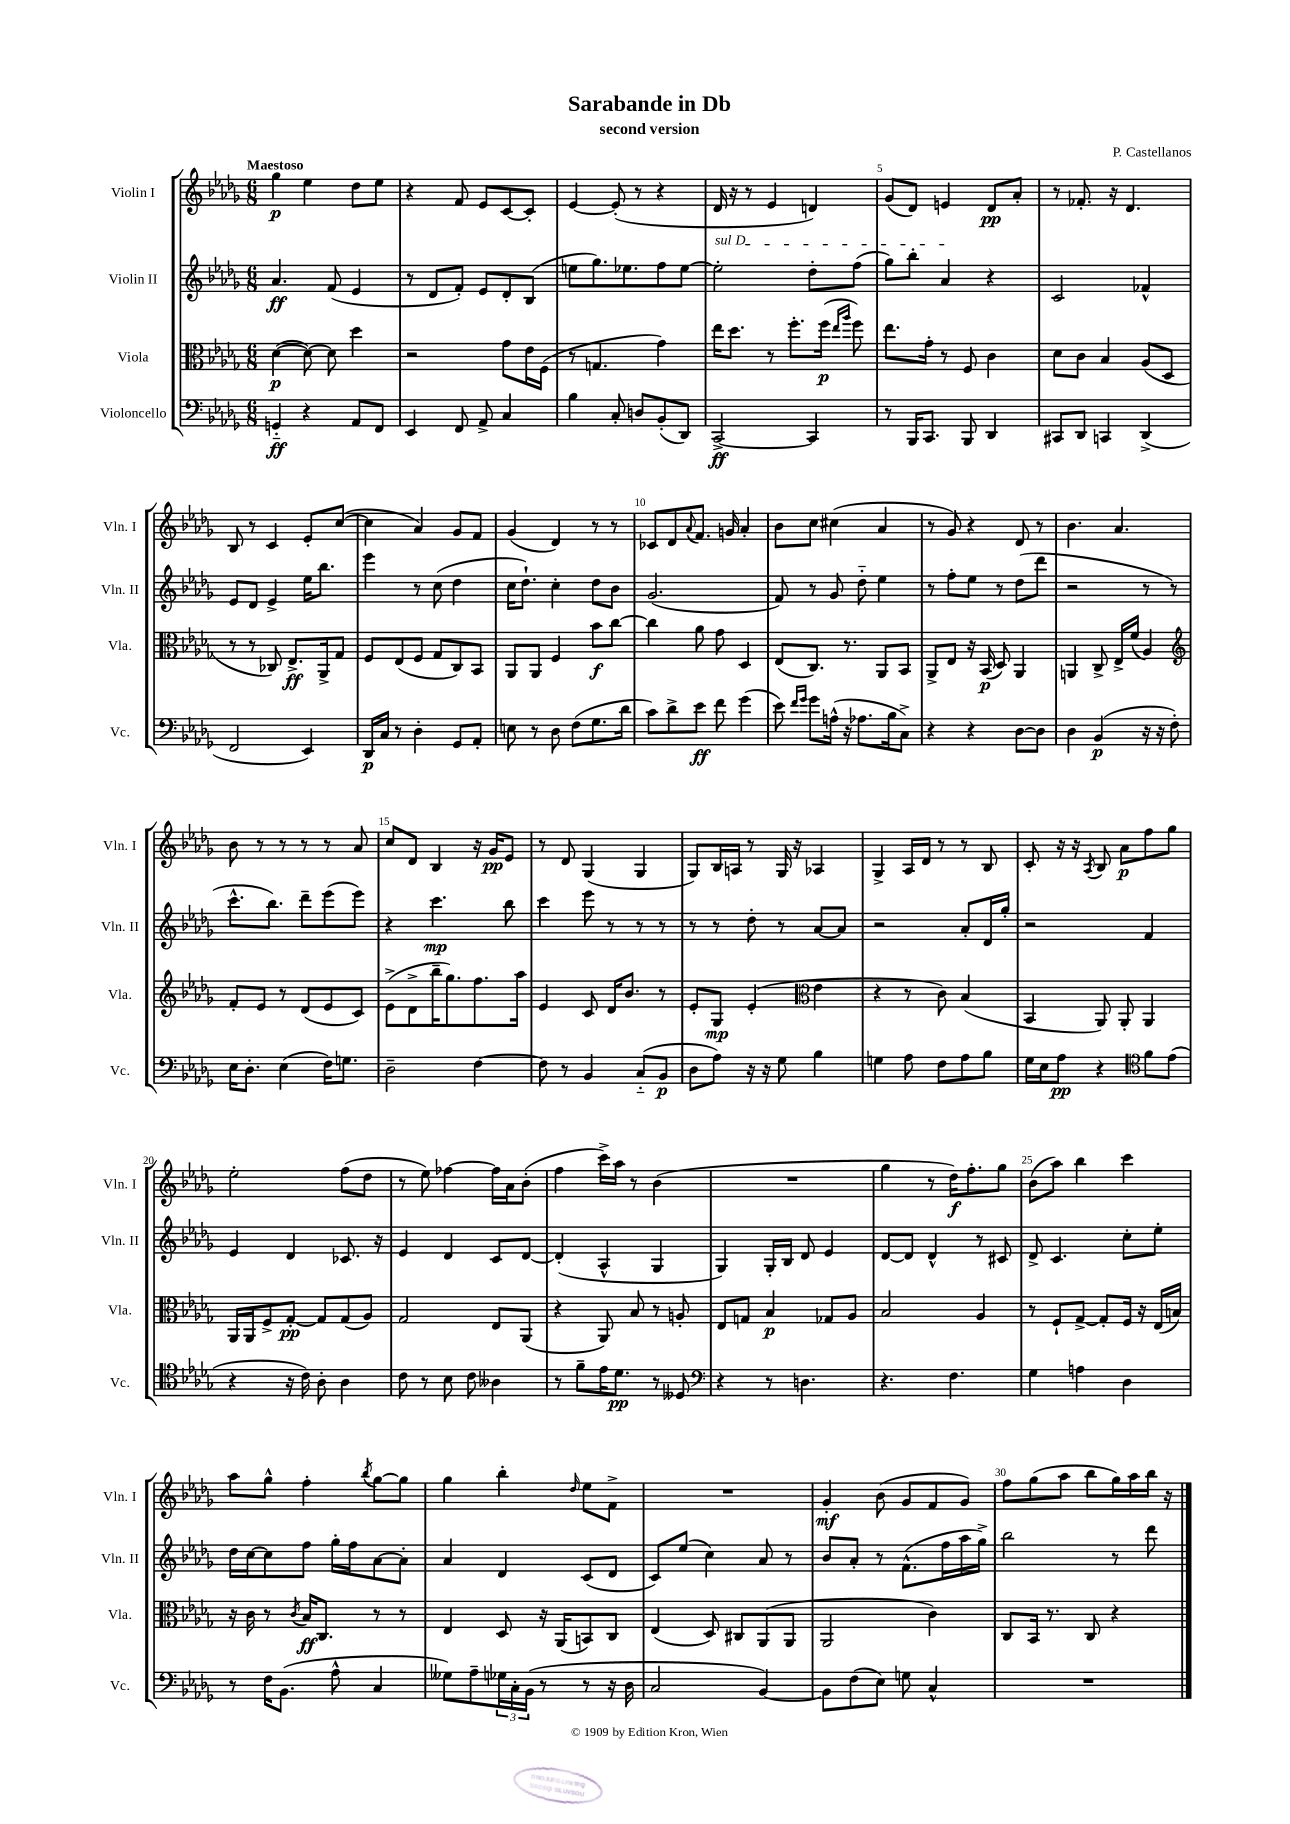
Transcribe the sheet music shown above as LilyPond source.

\header { title = "Sarabande in Db" composer = "P. Castellanos" subtitle = "second version" }
<<
\new StaffGroup <<
\new Staff = "s0" \with { instrumentName = "Violin I" shortInstrumentName = "Vln. I" } {
    \clef treble \key des \major \numericTimeSignature \time 6/8 \tempo "Maestoso"
    ges''4\p ees''4 des''8 ees''8 |
    r4 f'8 ees'8 c'8~ c'8-. |
    ees'4~ ees'8-.( r8 r4 |
    des'16 r16 r8 ees'4 d'4) |
    ges'8( des'8) e'4 des'8\pp aes'8-. |
    r8 fes'8.-. r16 des'4. |
    bes8 r8 c'4 ees'8-. c''8~( |
    c''4 aes'4) ges'8 f'8 |
    ges'4( des'4) r8 r8 |
    ces'8 des'8 \appoggiatura { aes'8 } f'8. g'16 aes'4-. |
    bes'8 c''8 cis''4( aes'4 |
    r8 ges'8) r4 des'8 r8 |
    bes'4. aes'4. |
    bes'8 r8 r8 r8 r8 aes'8 |
    c''8 des'8 bes4 r16 ges'16\pp ees'8 |
    r8 des'8 ges4( ges4 |
    ges8) bes16 a16 r8 ges16 r16 aes4 |
    ges4-> aes16 des'16 r8 r8 bes8 |
    c'8-. r16 r16 \acciaccatura { aes8 } bes8 aes'8\p f''8 ges''8 |
    ees''2-. f''8( des''8 |
    r8 ees''8) fes''4~ fes''16 aes'16 bes'8-.( |
    f''4 c'''16->) aes''16 r8 bes'4( |
    R2. |
    ges''4 r8 des''16\f) f''8.-. ges''8 |
    bes'8( aes''8) bes''4 c'''4 |
    aes''8 ges''8-^ f''4-. \acciaccatura { bes''8 } ges''8~ ges''8 |
    ges''4 bes''4-. \grace { des''16 } ees''8 f'8-> |
    R2. |
    ges'4-.\mf bes'8( ges'8 f'8 ges'8) |
    f''8 ges''8( aes''8 bes''8 ges''16) aes''16 bes''16 r16 \bar "|." |
}
\new Staff = "s1" \with { instrumentName = "Violin II" shortInstrumentName = "Vln. II" } {
    \clef treble \key des \major \numericTimeSignature \time 6/8
    aes'4.\ff f'8( ees'4 |
    r8 des'8 f'8-.) ees'8 des'8-. bes8( |
    e''8 ges''8.) ees''8. f''8 ees''8~ |
    \once \override TextSpanner.bound-details.left.text = \markup { \italic "sul D" } ees''2-.\startTextSpan des''8-. f''8( |
    ges''8) bes''8-. aes'4\stopTextSpan r4 |
    c'2 fes'4-^ |
    ees'8 des'8 ees'4-> ees''16 bes''8. |
    ees'''4 r8 c''8( des''4 |
    c''16 des''8.-!) c''4-. des''8 bes'8 |
    ges'2.( |
    f'8) r8 ges'8 des''8-_ ees''4 |
    r8 f''8-. ees''8 r8 des''8( des'''8 |
    r2 r8 r8 |
    c'''8.-^ bes''8.) des'''8-- ees'''8( ees'''8) |
    r4 c'''4.\mp bes''8 |
    c'''4 ees'''8 r8 r8 r8 |
    r8 r8 des''8-. r8 aes'8~ aes'8 |
    r2 aes'8-. des'16 ges''16-. |
    r2 f'4 |
    ees'4 des'4 ces'8. r16 |
    ees'4 des'4 c'8 des'8~ |
    des'4-.( aes4-^ ges4 |
    ges4) ges16-. bes16 des'8 ees'4 |
    des'8~ des'8 des'4-^ r8 cis'8 |
    des'8-> c'4. c''8-. ees''8-. |
    des''16 c''16~ c''8 f''8 ges''16-. f''16 aes'8~ aes'8-. |
    aes'4 des'4 c'8( des'8 |
    c'8) ees''8( c''4) aes'8 r8 |
    bes'8 aes'8-. r8 f'8.-^( f''16 aes''16 ges''16->) |
    bes''2 r8 des'''8 \bar "|." |
}
\new Staff = "s2" \with { instrumentName = "Viola" shortInstrumentName = "Vla." } {
    \clef alto \key des \major \numericTimeSignature \time 6/8
    des'4~\p( des'8~) des'8 des''4 |
    r2 ges'8 ees'16 f16( |
    r8 g4. ges'4) |
    ees''16 des''8. r8 f''8.-. f''16\p( \grace { ees''16 aes''16 } f''8) |
    ees''8. ges'16-. r8 f8 c'4 |
    des'8 c'8 bes4 aes8( des8 |
    r8 r8 ces8) ees8.->\ff aes,16-> ges8 |
    f8 ees8( f8 ges8 c8) bes,8 |
    aes,8 aes,8 f4 bes'8\f c''8~ |
    c''4 aes'8 ges'8 des4 |
    ees8( c8.) r8. aes,8 bes,8 |
    aes,8-> ees8 r16 bes,16\p( des8) aes,4 |
    a,4 c8-> ees16-> f'16( aes4) |
    \clef treble f'8-. ees'8 r8 des'8( ees'8 c'8) |
    ees'8->( des'8-> bes''16-- ges''8.) f''8. aes''16 |
    ees'4 c'8 des'16 bes'8. r8 |
    ees'8-. ges8\mp ees'4-.( \clef alto ees'4 |
    r4 r8 c'8) bes4( |
    bes,4 aes,8) aes,8-. aes,4 |
    aes,16 aes,16 f8-> ges8~-.\pp ges8 ges8( aes8) |
    ges2 ees8 aes,8( |
    r4 aes,8) bes8 r8 a8-. |
    ees8 g8 bes4\p ges8 aes8 |
    bes2 aes4 |
    r8 f8-! ges8~-> ges8-. f16 r16 ees16( b16) |
    r16 c'16 r8 \acciaccatura { c'8 } bes16\ff c8. r8 r8 |
    ees4 des8 r16 aes,16( b,8) c8 |
    ees4( des8) cis8 aes,8( aes,8 |
    aes,2 c'4) |
    c8 bes,16 r8. c8 r4 \bar "|." |
}
\new Staff = "s3" \with { instrumentName = "Violoncello" shortInstrumentName = "Vc." } {
    \clef bass \key des \major \numericTimeSignature \time 6/8
    g,4-_\ff r4 aes,8 f,8 |
    ees,4 f,8 aes,8-> c4 |
    bes4 c8-. d8 bes,8-.( des,8) |
    c,2~->\ff c,4 |
    r8 bes,,16 c,8. bes,,8 des,4 |
    cis,8 des,8 c,4 des,4->( |
    f,2 ees,4) |
    des,16\p c16 r8 des4-. ges,8 aes,8-. |
    e8 r8 des8 f8( ges8. des'16 |
    c'8) des'8-> ees'8\ff f'8 ges'4( |
    ees'8) \grace { f'16 ges'16 } ges'8 a16-^( r16 aes8. bes16 c8->) |
    r4 r4 des8~ des8 |
    des4 bes,4\p( r16 r16 f8-.) |
    ees16 des8.-. ees4( f16) g8. |
    des2-- f4~ |
    f8 r8 bes,4 c8-_( bes,8\p |
    des8 aes8) r16 r16 ges8 bes4 |
    g4 aes8 f8 aes8 bes8 |
    ges16 ees16 aes8\pp r4 \clef tenor f'8 ees'8( |
    r4 r16 c'16) aes8-. aes4 |
    c'8 r8 bes8 c'8 aeses4 |
    r8 f'8-- ees'16 des'8.\pp r8 deses8 |
    \clef bass r4 r8 d4. |
    r4. f4. |
    ges4 a4 des4 |
    r8 f16 bes,8.( aes8-^ c4 |
    geses8) aes8-- \tuplet 3/2 { ges16 c16-. bes,16( } r8 r8 r16 des16 |
    c2 bes,4~) |
    bes,8 f8( ees8) g8 c4-^ |
    R2. \bar "|." |
}
>>
>>
\layout { \context { \Score \override BarNumber.break-visibility = ##(#f #t #t) barNumberVisibility = #(every-nth-bar-number-visible 5) } }
